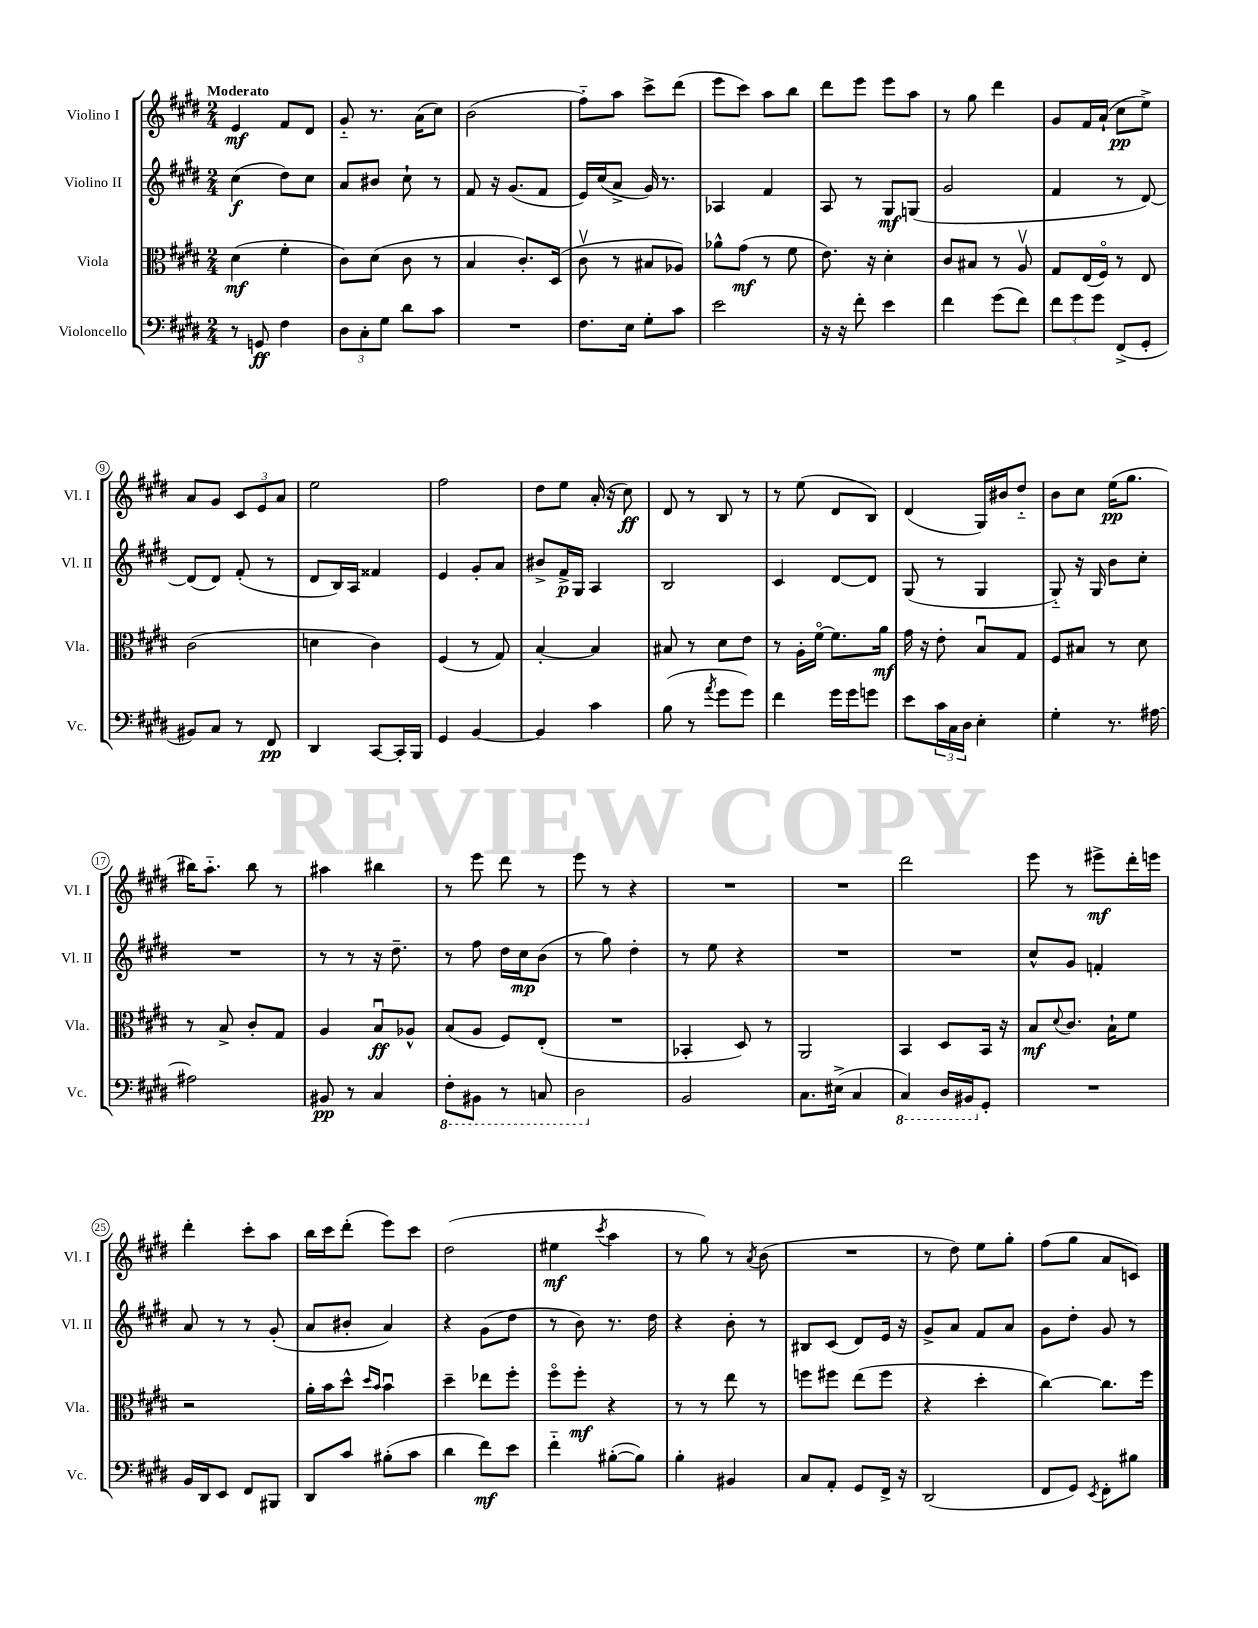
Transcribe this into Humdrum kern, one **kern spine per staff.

**kern	**kern	**kern	**kern
*staff4	*staff3	*staff2	*staff1
*clefF4	*clefC3	*clefG2	*clefG2
*k[f#c#g#d#]	*k[f#c#g#d#]	*k[f#c#g#d#]	*k[f#c#g#d#]
*M2/4	*M2/4	*M2/4	*M2/4
8r	(4d#	(4cc#	4e
8GG	.	.	.
4F#	4f#'	8dd#)	8f#
.	.	8cc#	8d#
=	=	=	=
12D#	8c#)	8a	8g#'~
12C#'	.	.	.
.	(8d#	8b#	8.r
12G#	.	.	.
8d#	8c#	8cc#`	.
.	.	.	(16a
8c#	8r	8r	8cc#)
=	=	=	=
2r	4B	8f#	(2b
.	.	16r	.
.	.	(8.g#	.
.	8.c#')	.	.
.	.	8f#	.
.	(16D#	.	.
=	=	=	=
8.F#	8c#v	16e)	8ff#'~)
.	.	(16cc#	.
.	8r	8a^	8aa
16E	.	.	.
8G#'	8B#	16g#)	8ccc#^
.	.	8.r	.
8c#	8A-)	.	(8ddd#
=	=	=	=
2e	8a-^^	4A-	8eee
.	(8g#	.	8ccc#)
.	8r	4f#	8aa
.	8f#	.	8bb
=	=	=	=
16r	8.e)	8A	8ddd#
16r	.	.	.
8f#'	.	8r	8eee
.	16r	.	.
4e	4d#'	8G#	8eee
.	.	(8G	8aa
=	=	=	=
4f#	8c#	2g#	8r
.	8B#	.	8gg#
(8g#	8r	.	4ddd#
8f#)	8Av	.	.
=	=	=	=
12f#	8G#	4f#	8g#
12g#	.	.	.
.	(16E	.	16f#
12g#	.	.	.
.	16F#o)	.	(16a`
(8FF#^	8r	8r	8cc#
8GG#'	8E	[8d#)	8ee^)
=	=	=	=
8BB#)	(2c#	(8d#]	8a
8C#	.	8d#)	8g#
8r	.	(8f#'	12c#
.	.	.	12e
8FF#	.	8r	.
.	.	.	12a
=	=	=	=
4DD#	4d	8d#	2ee
.	.	16B)	.
.	.	16A	.
[8CC#	4c#)	4f##	.
16CC#']	.	.	.
16BBB	.	.	.
=	=	=	=
4GG#	(4F#	4e	2ff#
[4BB	8r	8g#'	.
.	8G#)	8a	.
=	=	=	=
4BB]	[4B'	8b#^	8dd#
.	.	16f#^	8ee
.	.	16G#	.
4c#	4B]	4A	(16a'
.	.	.	16r
.	.	.	8cc#)
=	=	=	=
(8B	8B#	2B	8d#
8r	8r	.	8r
8qa	.	.	.
8g#	8d#	.	8B
8g#)	8e	.	8r
=	=	=	=
4f#	8r	4c#	8r
.	16A'	.	(8ee
.	[16f#o	.	.
16g#	8.f#]	[8d#	8d#
16g#	.	.	.
8g	.	8d#]	8B)
.	16a	.	.
=	=	=	=
8e	16g#	(8G#	(4d#
.	16r	.	.
24c#	8e'	8r	.
24C#	.	.	.
24D#	.	.	.
4E'	8Bu	4G#	16G#)
.	.	.	16b#
.	8G#	.	8dd#'~
=	=	=	=
4G#'	8F#	8G#'~)	8b
.	8B#	16r	8cc#
.	.	16G#	.
8.r	8r	8b	(16ee
.	.	.	8.gg#
.	8d#	8cc#'	.
[16A#	.	.	.
=	=	=	=
2A#]	8r	2r	16bb#)
.	.	.	8.aa'~
.	8B^	.	.
.	8c#'	.	8bb#
.	8G#	.	8r
=	=	=	=
8BB#	4A	8r	4aa#
8r	.	8r	.
4C#	8Bu	16r	4bb#
.	.	8.dd#~	.
.	8A-^^	.	.
=	=	=	=
8FF#'	(8B	8r	8r
8BBB#	8A	8ff#	8eee
8r	8F#)	16dd#	8ddd#
.	.	16cc#	.
8CC	(8E'	(8b	8r
=	=	=	=
2DD#	2r	8r	8eee
.	.	8gg#)	8r
.	.	4dd#'	4r
=	=	=	=
2BB	4BB-'	8r	2r
.	.	8ee	.
.	8D#)	4r	.
.	8r	.	.
=	=	=	=
8.C#	2AA	2r	2r
(16E#^	.	.	.
4C#	.	.	.
=	=	=	=
4CC#)	4BB	2r	2ddd#
16DD#	8D#	.	.
16BBB#	.	.	.
8GG#'	16BB	.	.
.	16r	.	.
=	=	=	=
2r	8B	8cc#^^	8eee
.	8qqd#	.	.
.	8.c#	8g#	8r
.	.	4f'	8eee#^
.	16B`	.	.
.	8f#	.	16ddd#'
.	.	.	16eee
=	=	=	=
16BB	2r	8a	4ddd#'
16DD#	.	.	.
8EE	.	8r	.
8FF#	.	8r	8ccc#'
8BBB#	.	(8g#'	8aa
=	=	=	=
8DD#	16a'	8a	16bb
.	16b	.	16ccc#
8c#	8dd#^^	8b#'	(8ddd#'
.	16qqdd#	.	.
.	16qqb	.	.
(8B#'	4bu	4a)	8eee)
8c#	.	.	8ccc#
=	=	=	=
4d#	4dd#~	4r	(2dd#
8f#)	8ee-	(8g#	.
8e	8ff#'	8dd#	.
=	=	=	=
4f#'~	8ff#o	8r	4ee#
.	8ff#'	8b)	.
.	.	.	8qccc#
([8B#'	4r	8.r	4aa
8B#])	.	.	.
.	.	16dd#	.
=	=	=	=
4B'	8r	4r	8r
.	8r	.	8gg#)
4BB#	8ee	8b'	8r
.	.	.	8qa
.	8r	8r	(8b
=	=	=	=
8C#	8ff	8B#	2r
8AA'	8ff#	(8c#	.
8GG#	(8ee	8d#)	.
16FF#^	8ff#	16e	.
16r	.	16r	.
=	=	=	=
(2DD#	4r	8g#^	8r
.	.	8a	8dd#)
.	4dd#'	8f#	8ee
.	.	8a	8gg#'
=	=	=	=
8FF#	[4cc#)	8g#	(8ff#
8GG#)	.	8dd#'	8gg#
8qEE	.	.	.
8FF#'	8.cc#]	8g#	8a
8B#	.	8r	8c)
.	16ff#	.	.
==	==	==	==
*-	*-	*-	*-
